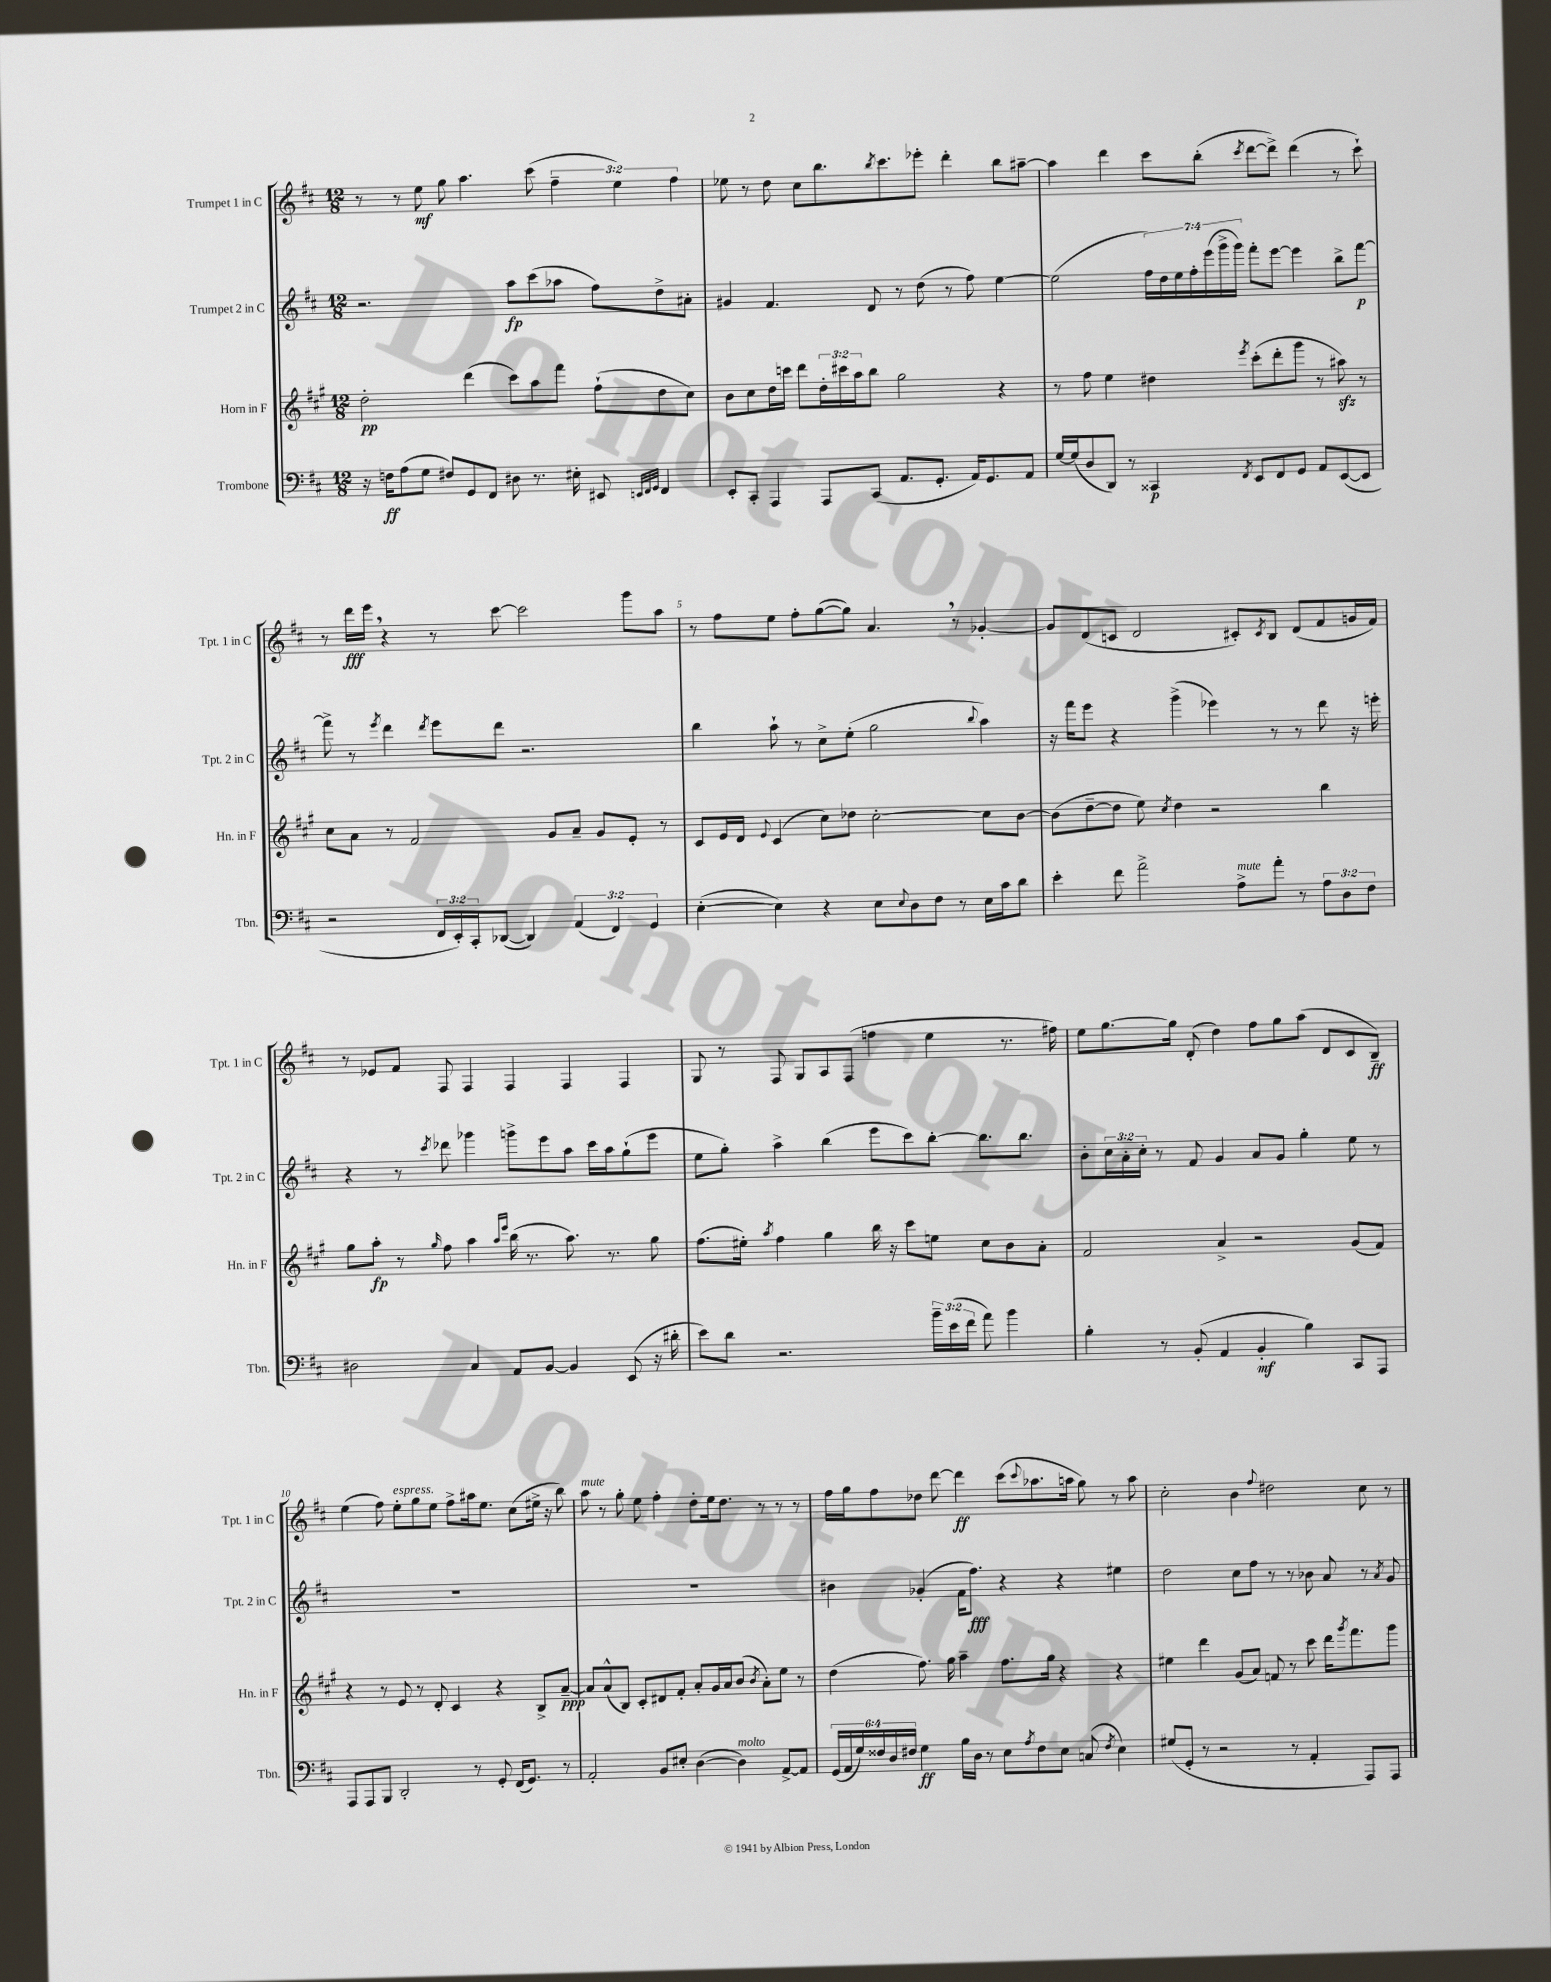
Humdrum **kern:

**kern	**dynam	**kern	**dynam	**kern	**dynam	**kern	**dynam
*part4	*part4	*part3	*part3	*part2	*part2	*part1	*part1
*staff4	*staff4	*staff3	*staff3	*staff2	*staff2	*staff1	*staff1
*I"Trombone	*	*I"Horn in F	*	*I"Trumpet 2 in C	*	*I"Trumpet 1 in C	*
*I'Tbn.	*	*I'Hn. in F	*	*I'Tpt. 2 in C	*	*I'Tpt. 1 in C	*
*clefF4	*	*clefG2	*	*clefG2	*	*clefG2	*
*k[f#c#]	*	*k[f#c#g#]	*	*k[f#c#]	*	*k[f#c#]	*
*M12/8	*	*M12/8	*	*M12/8	*	*M12/8	*
=1	=1	=1	=1	=1	=1	=1	=1
16r	.	2dd'\	pp	2.r	.	8r	.
16Fn\KL	ff	.	.	.	.	.	.
(8A\	.	.	.	.	.	8r	.
8G\J	.	.	.	.	.	8ee\	mf
8F#X/L)	.	.	.	.	.	8gg\	.
8GG/	.	(4ddd\	.	.	.	4.aa\	.
8FF#/J	.	.	.	.	.	.	.
8D#X\	.	8ccc#\L)	.	8aa\L	fp	.	.
8.r	.	8aa\	.	(8ccc#\	.	(8ccc#\	.
.	.	8fff#\J	.	8aa-X\J	.	6ff#~\	.
16E#X'\	.	.	.	.	.	.	.
8EE#X/	.	(8ff#`\L	.	8ff#\L)	.	.	.
.	.	.	.	.	.	6ee\)	.
32qqEEn/LLL	.	.	.	.	.	.	.
32qqFF#/	.	.	.	.	.	.	.
32qqGG/JJJ	.	.	.	.	.	.	.
4FF#/	.	8dd\	.	8dd^\	.	.	.
.	.	.	.	.	.	6ff#\	.
.	.	8cc#\J)	.	8a#X'\J	.	.	.
=2	=2	=2	=2	=2	=2	=2	=2
8EE'/L	.	8b\L	.	4g#X/	.	8ee-X\	.
8CC#'/J	.	8cc#\	.	.	.	8r	.
4AAA/	.	16dd\L	.	4.f#/	.	8dd\	.
.	.	16cccn\JJ	.	.	.	.	.
.	.	8ddd\L	.	.	.	8cc#\L	.
8AAA/L	.	24dd'\L	.	.	.	8.bb\	.
.	.	24ccc#X\	.	.	.	.	.
.	.	24aa\J	.	.	.	.	.
(8CC#/J	.	8bb\J	.	8d/	.	.	.
.	.	.	.	.	.	8qbb/	.
.	.	.	.	.	.	8.ccc#\	.
8.AA/L	.	2gg#\	.	8r	.	.	.
.	.	.	.	(8dd\	.	8eee-X'\J	.
8.GG'/J	.	.	.	.	.	.	.
.	.	.	.	8r	.	4ddd'\	.
16AA/KL)	.	.	.	8ff#\)	.	.	.
8.GG/	.	.	.	.	.	.	.
.	.	4r	.	[4ee\	.	8bb\L	.
8AA/J	.	.	.	.	.	[8aa#X~\J	.
=3	=3	=3	=3	=3	=3	=3	=3
[16G/LL	.	8r	.	(2ee\]	.	4aa#\]	.
(16G/J]	.	.	.	.	.	.	.
8D/	.	8ff#\	.	.	.	.	.
8DD/J)	.	4ee\	.	.	.	4ddd\	.
8r	.	.	.	.	.	.	.
4CC##X/	p	4dd#X\	.	28ff#\LL)	.	8ccc#\L	.
.	.	.	.	28dd\	.	.	.
.	.	.	.	28ee\	.	.	.
.	.	.	.	28ff#'\	.	.	.
.	.	.	.	.	.	(8bb'\J	.
.	.	.	.	(28eee\	.	.	.
.	.	.	.	28ggg^\	.	.	.
.	.	.	.	28ggg\JJ)	.	.	.
8qFF#/	.	8qeee/	.	.	.	8qccc#/	.
8EE/L	.	(8ccc#'\L	.	8fff#'\L	.	[8ddd\L	.
8FF#/	.	8ddd'\	.	[8eee\J	.	8ddd^\J])	.
8GG/J	.	8ggg#\J	.	4eee\]	.	(4ddd\	.
8AA/L	.	8r	.	.	.	.	.
([8EE/	.	8aa#Xzz\)	.	8bb^\L	.	8r	.
8EE/J]	.	8r	.	[8fff#\J	p	8ccc#`\)	.
!!LO:LB:g=z
=4	=4	=4	=4	=4	=4	=4	=4
2r	.	8cc#\L	.	8fff#^\]	.	8r	.
.	.	8a\J	.	8r	.	16ddd\LL	fff
.	.	.	.	.	.	16eee,\JJ	.
.	.	.	.	8qeee/	.	.	.
.	.	8r	.	4ddd\	.	4r	.
.	.	2f#/	.	.	.	.	.
.	.	.	.	8qddd/	.	.	.
24FF#/LL	.	.	.	8eee\L	.	8r	.
24EE'/)	.	.	.	.	.	.	.
24CC#'/J	.	.	.	.	.	.	.
([8DD-X/J	.	.	.	8ddd\J	.	[8ccc#\	.
4DD-/])	.	.	.	2.r	.	2ccc#\]	.
.	.	8g#/L	.	.	.	.	.
(6AA/	.	8a~/J	.	.	.	.	.
.	.	8g#/L	.	.	.	.	.
6FF#/)	.	.	.	.	.	.	.
.	.	8e'/J	.	.	.	8ggg\L	.
6GG/	.	.	.	.	.	.	.
.	.	8r	.	.	.	8aa\J	.
=5	=5	=5	=5	=5	=5	=5	=5
([4E'\	.	8c#/L	.	4bb\	.	8r	.
.	.	16e/L	.	.	.	8ff#\L	.
.	.	16d/JJ	.	.	.	.	.
.	.	8qqe/	.	.	.	.	.
4E\])	.	(4c#/	.	8aa`\	.	8ee\J	.
.	.	.	.	8r	.	8ff#'\L	.
4r	.	8cc#\L)	.	8cc#^\L	.	([8gg\	.
.	.	8dd-X\J	.	(8ee'\J	.	8gg\J])	.
8E\L	.	[2cc#'\	.	2gg\	.	4.a,/	.
8qqE/	.	.	.	.	.	.	.
8D\	.	.	.	.	.	.	.
8F#\J	.	.	.	.	.	.	.
8r	.	.	.	.	.	8r	.
.	.	.	.	8qqbb/	.	.	.
16E\LL	.	8cc#\L]	.	4aa\)	.	[4g-X'/	.
16c#\J	.	.	.	.	.	.	.
8d\J	.	[8b\J	.	.	.	.	.
=6	=6	=6	=6	=6	=6	=6	=6
4e'\	.	(8b\L]	.	16r	.	8g-/L]	.
.	.	.	.	16fff#\KL	.	.	.
.	.	[8dd~\	.	8eee\J	.	(8d/	.
8f#\	.	8dd\J]	.	4r	.	8cn/J	.
2a^\	.	8ee\)	.	.	.	2d/	.
.	.	8qcc#/	.	.	.	.	.
.	.	4dd\	.	(4ggg^\	.	.	.
.	.	2r	.	4eee-X\)	.	.	.
!LO:TX:a:i:t=mute	!	!	!	!	!	!	!
8A^\L	.	.	.	.	.	8c#X'/L)	.
.	.	.	.	.	.	8qc#/	.
8a'\J	.	.	.	8r	.	8B/J	.
8r	.	.	.	8r	.	(8d/L	.
12A\L	.	4bb\	.	8ddd\	.	8f#/	.
12D\	.	.	.	.	.	.	.
.	.	.	.	16r	.	16gn/L	.
12F#\J	.	.	.	.	.	.	.
.	.	.	.	16eeen'\	.	16f#/JJ)	.
!!LO:LB:g=z
=7	=7	=7	=7	=7	=7	=7	=7
2D#X\	.	8gg#\L	.	4r	.	8r	.
.	.	8aa'\J	fp	.	.	8e-X/L	.
.	.	8r	.	8r	.	8f#/J	.
.	.	16qqgg#/	.	8qccc#/	.	.	.
.	.	8ff#\	.	8ddd-X\	.	8F#/	.
4C#/	.	4aa\	.	4ggg-X\	.	4F#/	.
.	.	16qqaa/LL	.	.	.	.	.
.	.	16qqeee/JJ	.	.	.	.	.
8AA/L	.	(16bb\	.	8gggn^\L	.	4F#/	.
.	.	8.r	.	.	.	.	.
[8BB/J	.	.	.	8eee\	.	.	.
4BB/]	.	8.aa\)	.	8aa\J	.	4F#/	.
.	.	.	.	16ccc#\LL	.	.	.
.	.	8.r	.	16aa\J	.	.	.
(8EE/	.	.	.	(8gg`\	.	4F#/	.
16r	.	8gg#\	.	8eee\J	.	.	.
16d#X'\	.	.	.	.	.	.	.
=8	=8	=8	=8	=8	=8	=8	=8
8e\L)	.	(8.ff#\L	.	8ee\L	.	8G/	.
8d\J	.	.	.	8gg'\J)	.	8r	.
.	.	16ee#X'\Jk)	.	.	.	.	.
.	.	8qaa/	.	.	.	.	.
2.r	.	4ff#\	.	4aa^\	.	8F#/	.
.	.	.	.	.	.	8G/L	.
.	.	4gg#\	.	(4bb\	.	8A/	.
.	.	.	.	.	.	(8F#/J	.
.	.	16bb\	.	8eee\L	.	4ffn\	.
.	.	16r	.	.	.	.	.
.	.	8ccc#\L	.	8ccc#\)	.	.	.
24b~\LL	.	8een\J	.	[8bb'\J	.	4ee\	.
(24e\	.	.	.	.	.	.	.
24f#\JJ	.	.	.	.	.	.	.
8a\)	.	8cc#\L	.	8.bb\L]	.	.	.
4b\	.	8b\	.	.	.	8.r	.
.	.	.	.	8.bb\J	.	.	.
.	.	8a'\J	.	.	.	.	.
.	.	.	.	.	.	16ff#X\)	.
=9	=9	=9	=9	=9	=9	=9	=9
4B'\	.	2f#/	.	8b'\L	.	8ee\L	.
.	.	.	.	24cc#\L	.	[8.gg\	.
.	.	.	.	24a'\	.	.	.
.	.	.	.	24cc#'\JJ	.	.	.
8r	.	.	.	8r	.	.	.
.	.	.	.	.	.	16gg\Jk]	.
(8BB'/	.	.	.	8f#/	.	(8d'/	.
4AA/	.	4a^/	.	4g/	.	4dd\)	.
4BB'/	mf	2r	.	8a/L	.	8ff#\L	.
.	.	.	.	8g/J	.	8gg\	.
4B\)	.	.	.	4gg'\	.	(8aa\J	.
.	.	.	.	.	.	8d/L	.
8CC#/L	.	(8g#/L	.	8ee\	.	8c#/	.
8AAA/J	.	8f#/J)	.	8r	.	8B~/J)	ff
!!LO:LB:g=z
=10	=10	=10	=10	=10	=10	=10	=10
8AAA/L	.	4r	.	1.r	.	(4ee\	.
8AAA/	.	.	.	.	.	.	.
8BBB/J	.	8r	.	.	.	8ff#\)	.
!	!	!	!	!	!	!LO:TX:a:i:t=espress.	!
2DD'/	.	8e/	.	.	.	8ee'\L	.
.	.	8r	.	.	.	8gg\	.
.	.	8d'/	.	.	.	8ee\J	.
.	.	4c#/	.	.	.	8ff#^\L	.
8r	.	.	.	.	.	16aa#X\k	.
.	.	.	.	.	.	8.ee\J	.
8GG'/	.	4r	.	.	.	.	.
(16FF#/KL	.	.	.	.	.	(8cc#\L	.
8.GG/J)	.	.	.	.	.	.	.
.	.	8B^/L	.	.	.	16ee#X^\Jk	.
.	.	.	.	.	.	16r	.
8r	.	[8a~/J	ppp	.	.	8bb\)	.
=11	=11	=11	=11	=11	=11	=11	=11
!	!	!	!	!	!	!LO:TX:a:i:t=mute	!
2AA'/	.	8a/L]	.	1.r	.	8aa\	.
.	.	(8a^^/	.	.	.	8r	.
.	.	8B/J)	.	.	.	8gg'\	.
.	.	8c#'/L	.	.	.	8ee\	.
8BB/L	.	8d#X/	.	.	.	4ff#'\	.
8E#X'/J	.	8f#'/J	.	.	.	.	.
([4D\	.	8a'/L	.	.	.	8dd'\L	.
.	.	16g#/L	.	.	.	16ee\k	.
.	.	16a/J	.	.	.	8.dd\J	.
!LO:TX:a:i:t=molto	!	!	!	!	!	!	!
4D\])	.	(8b/J	.	.	.	.	.
.	.	8qb/	.	.	.	.	.
.	.	8a'\L)	.	.	.	8r	.
[8AA^/L	.	8ee\J	.	.	.	8r	.
8AA/J]	.	8r	.	.	.	8r	.
=12	=12	=12	=12	=12	=12	=12	=12
(24GG/LL	.	(4dd\	.	4b#X\	.	16ff#\LL	.
24AA/	.	.	.	.	.	.	.
.	.	.	.	.	.	16gg\J	.
24G/)	.	.	.	.	.	.	.
24F##X/	.	.	.	.	.	8ff#\	.
24D/	.	.	.	.	.	.	.
24F#X/JJ	.	.	.	.	.	.	.
4G\	ff	8.ff#\)	.	(4g-X'/	.	8dd-X\J	.
.	.	.	.	.	.	[8ddd\	.
.	.	16gg#\	.	.	.	.	.
16B\LL	.	4aa~\	.	16f#\KL	.	4ddd\]	ff
16D\JJ	.	.	.	8.ff#\J)	fff	.	.
8r	.	.	.	.	.	.	.
8E\L	.	8.ff#\L	.	4r	.	(8ccc#\L	.
8qA/	.	.	.	.	.	8qqccc#/	.
8F#\	.	.	.	.	.	8.aa-X\	.
.	.	16gg#\Jk	.	.	.	.	.
8E\J	.	4r	.	4r	.	.	.
.	.	.	.	.	.	16aan\Jk	.
(8Cn/	.	.	.	.	.	8gg\)	.
8qF#/	.	.	.	.	.	.	.
4E\)	.	4r	.	4ee#X\	.	8r	.
.	.	.	.	.	.	8aa\	.
=13	=13	=13	=13	=13	=13	=13	=13
(8G#X/L	.	4ee#X\	.	2dd\	.	2cc#'\	.
8GG'/J	.	.	.	.	.	.	.
8r	.	4ddd\	.	.	.	.	.
2r	.	.	.	.	.	.	.
.	.	(8g#/L	.	8cc#\L	.	4b\	.
.	.	8a/J)	.	8ff#\J	.	.	.
.	.	.	.	.	.	8qqff#/	.
.	.	8fn/	.	8r	.	2dd#X\	.
8r	.	8r	.	8r	.	.	.
4AA'/	.	8ccc#\	.	8b-X\	.	.	.
.	.	16ddd\KL	.	8a/	.	.	.
.	.	8qggg#/	.	.	.	.	.
.	.	8.fff#\	.	.	.	.	.
8AAA/L)	.	.	.	8r	.	8cc#\	.
.	.	.	.	8qa/	.	.	.
8AAA/J	.	8ggg#\J	.	8g/	.	8r	.
==	==	==	==	==	==	==	==
*-	*-	*-	*-	*-	*-	*-	*-
